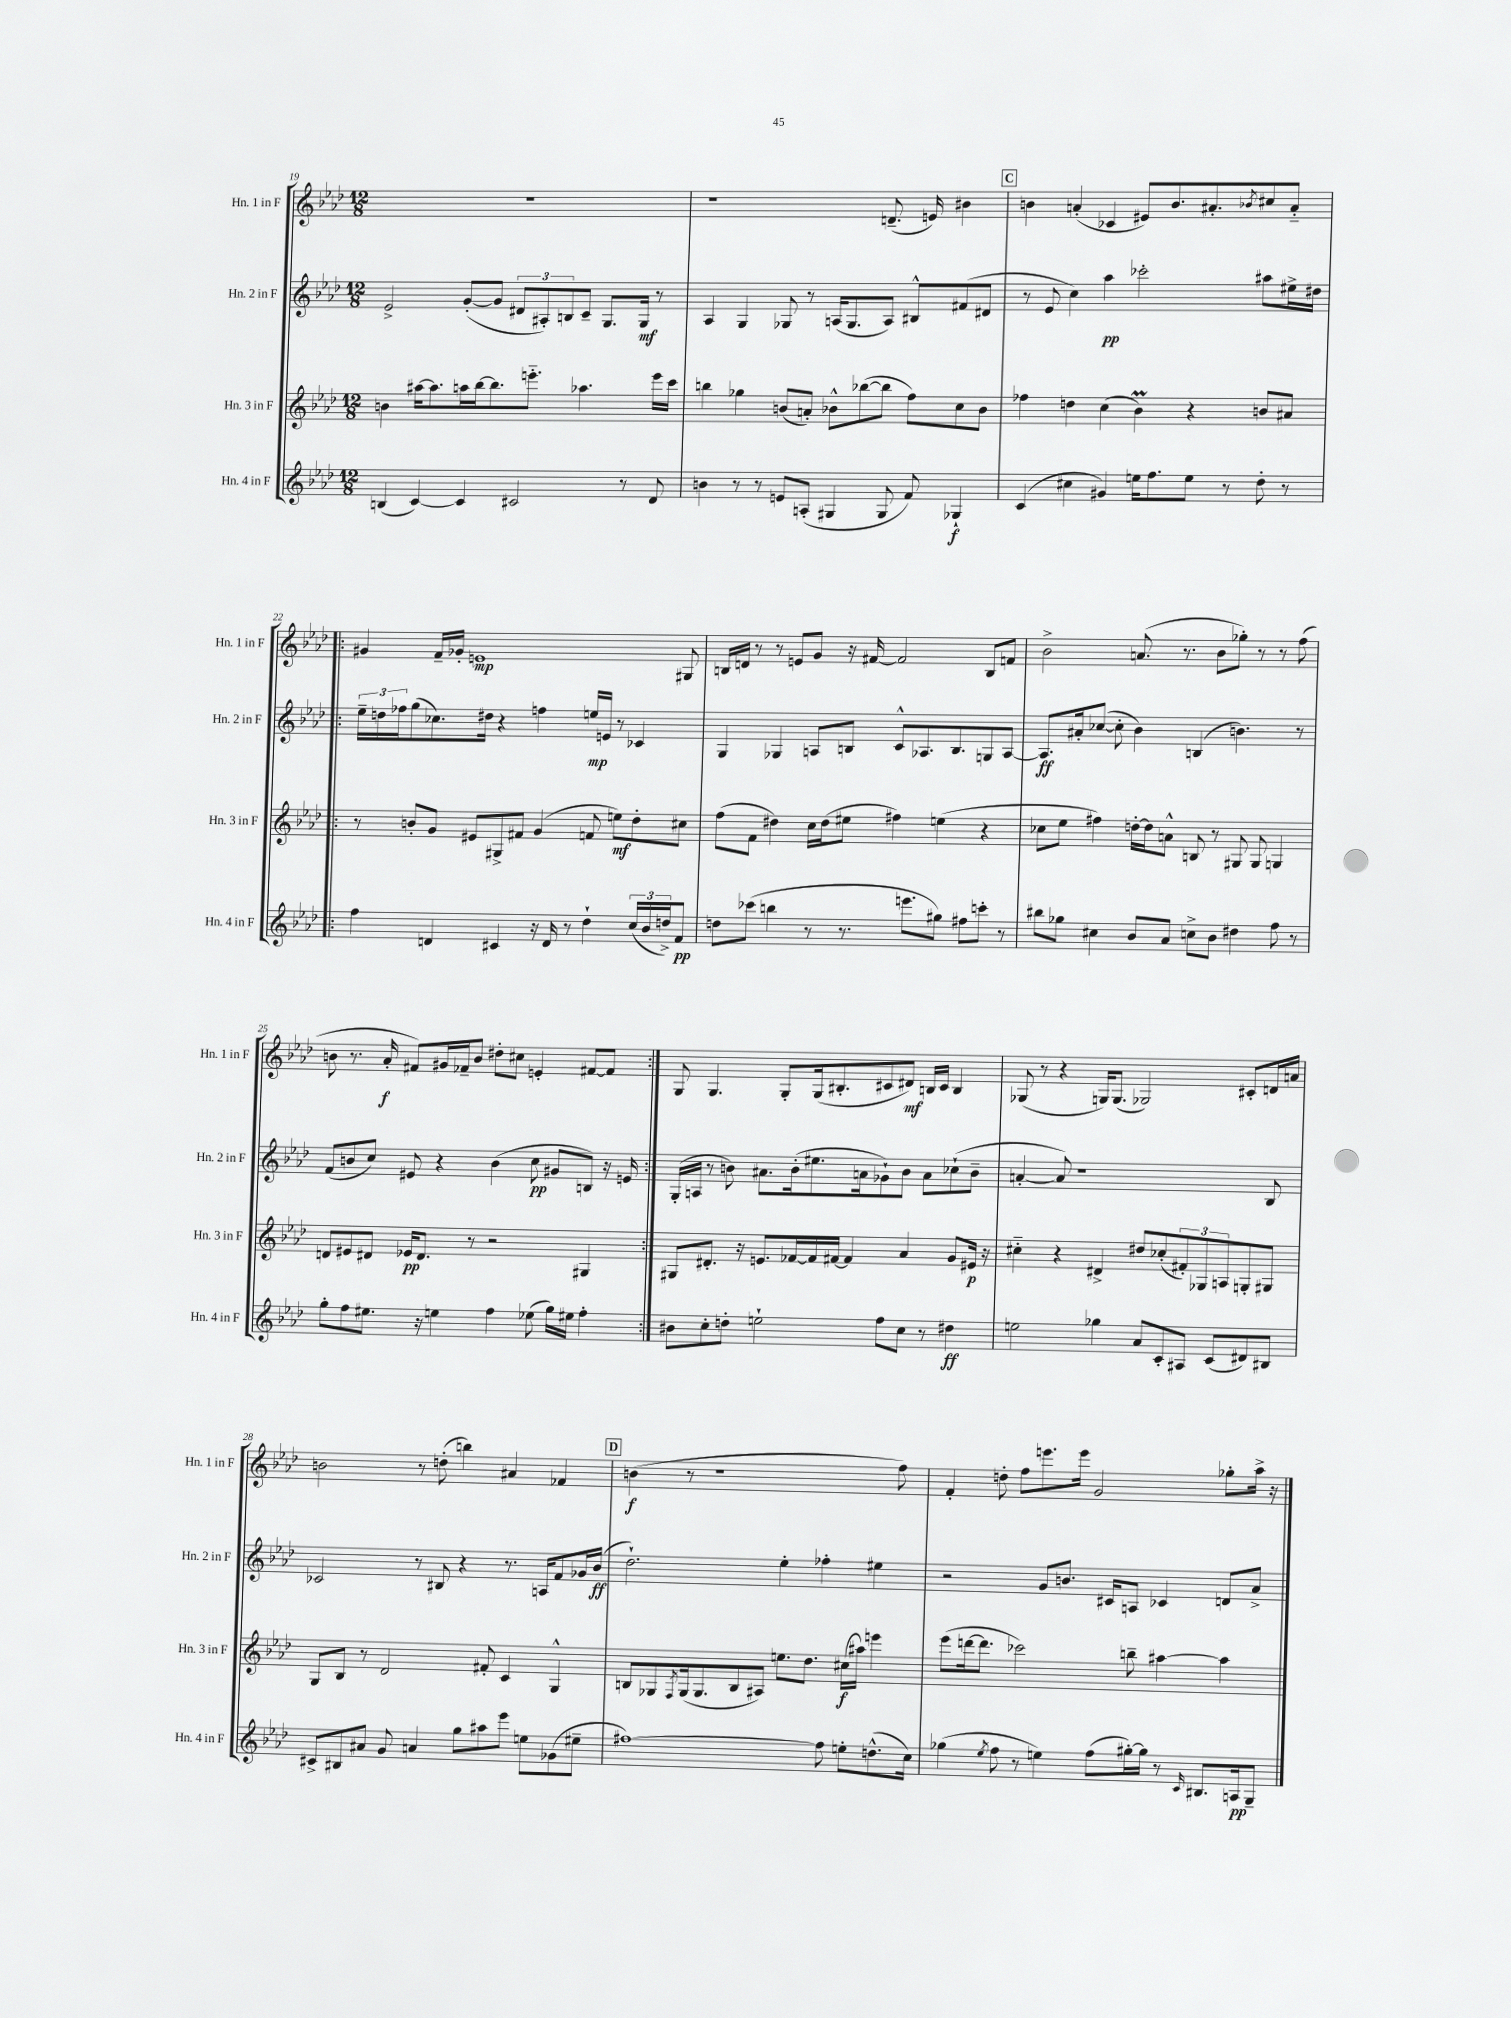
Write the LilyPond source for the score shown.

<<
\new StaffGroup <<
\new Staff = "s0" \with { instrumentName = "Hn. 1 in F" shortInstrumentName = "Hn. 1 in F" } {
    \clef treble \key aes \major \numericTimeSignature \time 12/8
    R1. |
    r1 d'8.--( e'16) bis'4 |
    \mark \markup { \box "C" } b'4 a'4-.( ces'4 eis'8) b'8. ais'8.-. \acciaccatura { bes'8 } cis''8 ais'8-_ |
    \repeat volta 2 { gis'4 f'16-- ges'16-. e'1\mp gis8 |
    b16 d'16 r8 r8 e'8 g'8 r16 fis'16~ fis'2 b8 f'8 |
    bes'2-> a'8.( r8. bes'8 ges''8-.) r8 r8 f''8( |
    b'8 r8. aes'16-.\f fis'8) gis'16 fes'16-- b'8 dis''8-. cis''8 e'4-. fis'8~ fis'8 | }
    g8 g4. g8-. g16( bis8.-. cis'8 dis'8\mf) b16 cis'16 b4 |
    ges8( r8 r4 g16) g8.( ges2) cis'8-. d'16 a'16 |
    b'2 r8 d''8-.( b''4) ais'4 fes'4 |
    \mark \markup { \box "D" } b'4\f( r8 r1 f''8) |
    f'4-. d''8-. f''8 e'''8. e'''16 g'2 ges''8-. aes''16-> r16 \bar "|." |
}
\new Staff = "s1" \with { instrumentName = "Hn. 2 in F" shortInstrumentName = "Hn. 2 in F" } {
    \clef treble \key aes \major \numericTimeSignature \time 12/8
    ees'2-> g'8~-.( g'8 \tuplet 3/2 { dis'8 ais8-.) b8 } c'8-- g8. g16\mf r8 |
    aes4 g4 ges8 r8 a16( ges8. a8) bis8-^ fis'8( dis'8 |
    \mark \markup { \box "C" } r8 ees'8 c''4) aes''4\pp ces'''2-. ais''8 eis''16-> dis''16 |
    \repeat volta 2 { \tuplet 3/2 { ees''16-- d''16 fes''16 } g''8( ces''8.) dis''16 r4 f''4 e''16\mp e'16 r8 ces'4 |
    g4 ges4 a8 b8 c'8-^ aes8. b8. g8 aes8~ |
    aes8.\ff ais'16-. ces''8~( ces''8-. bes'4) b4( b'4.) r8 |
    f'8( b'8 c''8) eis'8 r4 b'4( c''8\pp gis'8 b8) r16 e'16 | }
    g16-.( a16 r8 b'8) ais'8. b'16-.( eis''8. a'16 ges'8-!) b'8 a'8 ces''8-!( b'8-- |
    a'4~-. a'8) r1 bes8 |
    ces'2 r8 bis8 r4 r8. a16 f'8 ges'16 bes'16\ff( |
    \mark \markup { \box "D" } des''2.-!) ees''4-. fes''4-. eis''4 |
    r2 g'8 b'8. cis'16 a8 ces'4 d'8 aes'8-> \bar "|." |
}
\new Staff = "s2" \with { instrumentName = "Hn. 3 in F" shortInstrumentName = "Hn. 3 in F" } {
    \clef treble \key aes \major \numericTimeSignature \time 12/8
    b'4 ais''16~ ais''8. a''16 bes''16~ bes''8. e'''8.-_ aes''4. e'''16 c'''16 |
    b''4 ges''4 b'8( a'8-.) bes'8-^ bes''8~( bes''8 f''8) c''8 bes'8 |
    \mark \markup { \box "C" } fes''4 d''4 c''4( bes'4\prall) r4 b'8 ais'8 |
    \repeat volta 2 { r8 b'8-. g'8 eis'8 gis8-> fis'8 g'4( f'8 e''8\mf) des''8-. cis''8 |
    f''8( f'8 dis''4) c''16 dis''16( eis''8 fis''4) e''4( r4 |
    ces''8 ees''8 fis''4) d''16~-. d''16 a'8-^ b8 r8 gis8 gis8 g4 |
    d'8 eis'8 dis'8 ees'16\pp dis'8. r8 r2 gis4 | }
    gis8 dis'8.-. r16 e'8. fes'16~ fes'16 fis'16~ fis'4 aes'4 g'8 eis'16\p r16 |
    cis''4-_ r4 dis'4-> dis''8 ces''8-.( \tuplet 3/2 { fis'8-.) ges8 a8 } g8-. gis8 |
    g8 bes8 r8 des'2 fis'8-. c'4 g4-^ |
    \mark \markup { \box "D" } b8 ges8 \acciaccatura { f8 } ges16( ges8. b8 ais8) e''8. des''8. cis''16\f( ais''16) e'''4 |
    ees'''8( d'''16~ d'''8. ces'''2) b''8-- ais''4~ ais''4 \bar "|." |
}
\new Staff = "s3" \with { instrumentName = "Hn. 4 in F" shortInstrumentName = "Hn. 4 in F" } {
    \clef treble \key aes \major \numericTimeSignature \time 12/8
    b4( c'4~) c'4 cis'2 r8 des'8 |
    b'4 r8 r8 e'8 a8-.( gis4 gis8 f'8) ges4-!\f |
    \mark \markup { \box "C" } c'4( cis''4 gis'4) e''16 f''8. e''8 r8 des''8-. r8 |
    \repeat volta 2 { f''4 d'4 cis'4 r16 d'16 r8 des''4-! \tuplet 3/2 { c''16( bes'16 d''16->) } f'8\pp |
    d''8 ces'''8( b''4 r8 r8. e'''8. gis''8) fis''8 c'''8-. r8 |
    bis''8 ges''8 cis''4 bes'8 aes'8 c''8-> bes'8 dis''4 f''8 r8 |
    g''8-. f''8 eis''8. r16 e''4 f''4 ees''8( g''16) eis''16 f''4-. | }
    bis'8 c''8-. d''8-. e''2-! f''8 c''8 r8 dis''4\ff |
    e''2 ges''4 aes'8 c'8-. ais8 c'8( dis'8) bis8 |
    cis'8-> bis8 ais'8 g'8 a'4 g''8 ais''8 ees'''8 e''8 ges'8( eis''8-- |
    \mark \markup { \box "D" } fis''1~) fis''8 e''8-. d''8.-^( c''16) |
    ges''4( \acciaccatura { ees''8 } f''8 r8 e''4) f''8( gis''16~-.) gis''16 r8 \grace { c'16 } bis8. a16\pp g8-- \bar "|." |
}
>>
>>
\layout { \context { \Score currentBarNumber = #19 } }
